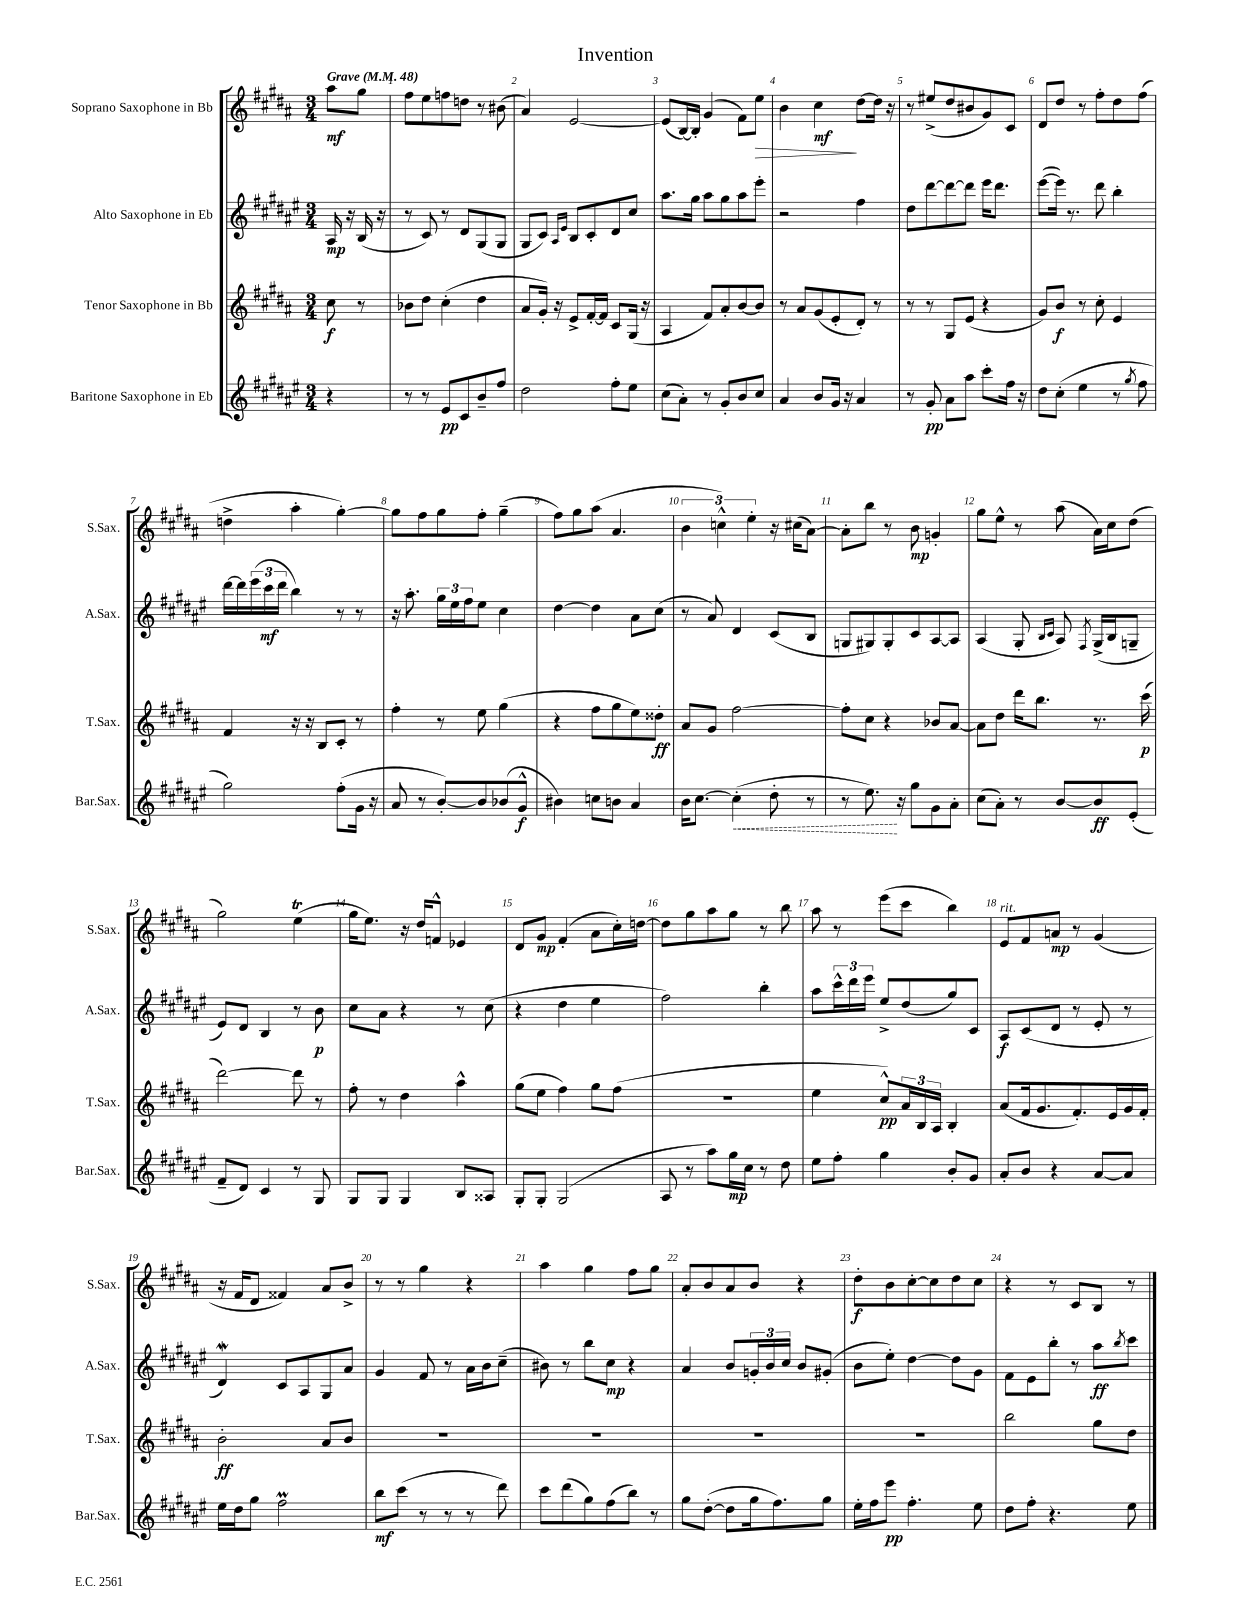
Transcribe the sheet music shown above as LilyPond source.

\header { title = "Invention" }
<<
\new StaffGroup <<
\new Staff = "s0" \with { instrumentName = "Soprano Saxophone in Bb" shortInstrumentName = "S.Sax." } {
    \clef treble \key b \major \numericTimeSignature \time 3/4 \partial 4 \tempo "Grave" 4 = 48
    ais''8\mf gis''8 |
    fis''8 e''8 f''8 d''8 r8 bis'8( |
    ais'4) e'2~ |
    e'8( b16~) b16-. gis'4( fis'8) e''8\> |
    b'4 cis''4\mf\! dis''8~ dis''16 r16 |
    r8 eis''8->( dis''8 bis'8 gis'8) cis'8 |
    dis'8 dis''8 r8 fis''8-. dis''8 fis''8( |
    d''4-> ais''4-. gis''4~-.) |
    gis''8 fis''8 gis''8 fis''8-. gis''4--( |
    fis''8) gis''8 ais''8( ais'4. |
    \tuplet 3/2 { b'4 c''4-^) e''4-. } r16 cis''16( ais'8~) |
    ais'8-. b''8 r8 b'8\mp g'4-. |
    gis''8 e''8-^ r8 ais''8( ais'16) cis''16 dis''8( |
    gis''2) e''4\trill( |
    gis''16 e''8.) r16 dis''16 f'8-^ ees'4 |
    dis'8 gis'8\mp fis'4-.( ais'8 cis''16-.) d''16~ |
    d''8 gis''8 ais''8 gis''8 r8 b''8 |
    ais''8 r8 e'''8( cis'''8 b''4) |
    e'8^\markup { \italic "rit." } fis'8 a'8\mp r8 gis'4( |
    r16 fis'16 dis'8 fisis'4) ais'8 b'8-> |
    r8 r8 gis''4 r4 |
    ais''4 gis''4 fis''8 gis''8 |
    ais'8-. b'8 ais'8 b'8 r4 |
    dis''8-.\f b'8 cis''8~-. cis''8 dis''8 cis''8 |
    r4 r8 cis'8 b8 r8 \bar "|." |
}
\new Staff = "s1" \with { instrumentName = "Alto Saxophone in Eb" shortInstrumentName = "A.Sax." } {
    \clef treble \key fis \major \numericTimeSignature \time 3/4 \partial 4
    ais16\mp r16 b16( r16 |
    r8 cis'8) r8 dis'8 gis8( gis8 |
    gis8 cis'8) \grace { ais16 eis'16 } b8 cis'8-. dis'8 cis''8 |
    ais''8. gis''16 ais''8 gis''8 ais''8 eis'''8-. |
    r2 fis''4 |
    dis''8 dis'''8~ dis'''8~ dis'''8 eis'''16 dis'''8. |
    eis'''8~( eis'''16) r8. dis'''8 b''4-. |
    dis'''16~ dis'''16 \tuplet 3/2 { eis'''16( cis'''16\mf dis'''16 } b''4) r8 r8 |
    r16 ais''8.-. \tuplet 3/2 { gis''16 eis''16 fis''16 } eis''8 cis''4 |
    dis''4~ dis''4 ais'8 cis''8( |
    r8 ais'8) dis'4 cis'8( b8 |
    g8 gis8) gis8-. cis'8 ais8~ ais8 |
    ais4( gis8-. \grace { b16 cis'16 } ais8) \acciaccatura { fis8 } gis16->( b16 g8-- |
    eis'8) dis'8 b4 r8 b'8\p |
    cis''8 ais'8 r4 r8 cis''8( |
    r4 dis''4 eis''4 |
    fis''2) b''4-. |
    ais''8 \tuplet 3/2 { cis'''16-^ dis'''16 eis'''16 } eis''8-> dis''8( gis''8) cis'8 |
    ais8\f cis'8( dis'8 r8 eis'8-. r8 |
    dis'4\mordent) cis'8 ais8 gis8 ais'8 |
    gis'4 fis'8 r8 ais'16 b'16 cis''8--( |
    bis'8) r8 b''8 cis''8\mp r4 |
    ais'4 b'8 \tuplet 3/2 { g'16-. b'16 cis''16 } b'8 gis'8-.( |
    b'8 eis''8-.) dis''4~ dis''8 gis'8 |
    fis'8 eis'8 b''8-. r8 ais''8\ff \acciaccatura { b''8 } cis'''8 \bar "|." |
}
\new Staff = "s2" \with { instrumentName = "Tenor Saxophone in Bb" shortInstrumentName = "T.Sax." } {
    \clef treble \key b \major \numericTimeSignature \time 3/4 \partial 4
    cis''8\f r8 |
    bes'8 dis''8 cis''4-.( dis''4 |
    ais'8 gis'16-.) r16 e'8-> fis'16~-. fis'16 cis'8 gis16( r16 |
    ais4 fis'8) ais'8-. b'8~ b'8 |
    r8 ais'8 gis'8( e'8-. dis'8-.) r8 |
    r8 r8 gis8 e'8( r4 |
    gis'8) b'8\f r8 cis''8-. e'4 |
    fis'4 r16 r16 b8 cis'8-. r8 |
    fis''4-. r8 e''8 gis''4( |
    r4 fis''8 gis''8 e''8) disis''8-.\ff |
    ais'8 gis'8 fis''2~ |
    fis''8-. cis''8 r4 bes'8 ais'8~ |
    ais'8 dis''8 dis'''16 b''8. r8. cis'''16\p( |
    dis'''2~) dis'''8 r8 |
    fis''8-. r8 dis''4 ais''4-^ |
    gis''8( e''8 fis''4) gis''8 fis''8( |
    R2. |
    e''4 cis''8-^\pp) \tuplet 3/2 { ais'16 b16 ais16 } b4-. |
    ais'8( fis'16 gis'8. fis'8.-.) e'16 gis'16 fis'16-. |
    b'2-.\ff ais'8 b'8 |
    R2. |
    R2. |
    R2. |
    R2. |
    b''2 gis''8 dis''8 \bar "|." |
}
\new Staff = "s3" \with { instrumentName = "Baritone Saxophone in Eb" shortInstrumentName = "Bar.Sax." } {
    \clef treble \key fis \major \numericTimeSignature \time 3/4 \partial 4
    r4 |
    r8 r8 eis'8\pp cis'8 b'8-- fis''8 |
    dis''2 fis''8-. eis''8 |
    cis''8( ais'8-.) r8 gis'8-. b'8 cis''8 |
    ais'4 b'8 gis'16 r16 ais'4 |
    r8 gis'8-.\pp ais'8 ais''8 cis'''8-. fis''16 r16 |
    dis''8 cis''8-.( eis''4 r8 \acciaccatura { gis''8 } fis''8 |
    gis''2) fis''8-.( gis'16 r16 |
    ais'8 r8 b'8~-.) b'8 bes'8( gis'8-^\f |
    bis'4) c''8 b'8 ais'4 |
    b'16 cis''8.~ \once \override Hairpin.style = #'dashed-line cis''4-.\<( dis''8-. r8 |
    r8 eis''8.\!) r16 gis''8 gis'8 ais'8-. |
    cis''8( ais'8-.) r8 b'8~ b'8\ff eis'8-.( |
    fis'8-- dis'8) cis'4 r8 gis8 |
    gis8 gis8 gis4 b8 aisis8 |
    gis8-. gis8-. gis2( |
    ais8 r8 ais''8) gis''16\mp cis''16 r8 dis''8 |
    eis''8 fis''8-. gis''4 b'8-. gis'8 |
    ais'8-. b'8 r4 ais'8~ ais'8 |
    eis''16 dis''16 gis''8 fis''2\prall |
    b''8\mf cis'''8( r8 r8 r8 dis'''8) |
    cis'''8 dis'''8( gis''8) fis''8( b''8) r8 |
    gis''8 dis''8~-.( dis''8 gis''16 fis''8.) gis''8 |
    eis''16-. fis''16 eis'''8\pp fis''4.-. eis''8 |
    dis''8 fis''8-. r4. eis''8 \bar "|." |
}
>>
>>
\layout { \context { \Score \override BarNumber.break-visibility = ##(#f #t #t) barNumberVisibility = #all-bar-numbers-visible } }
